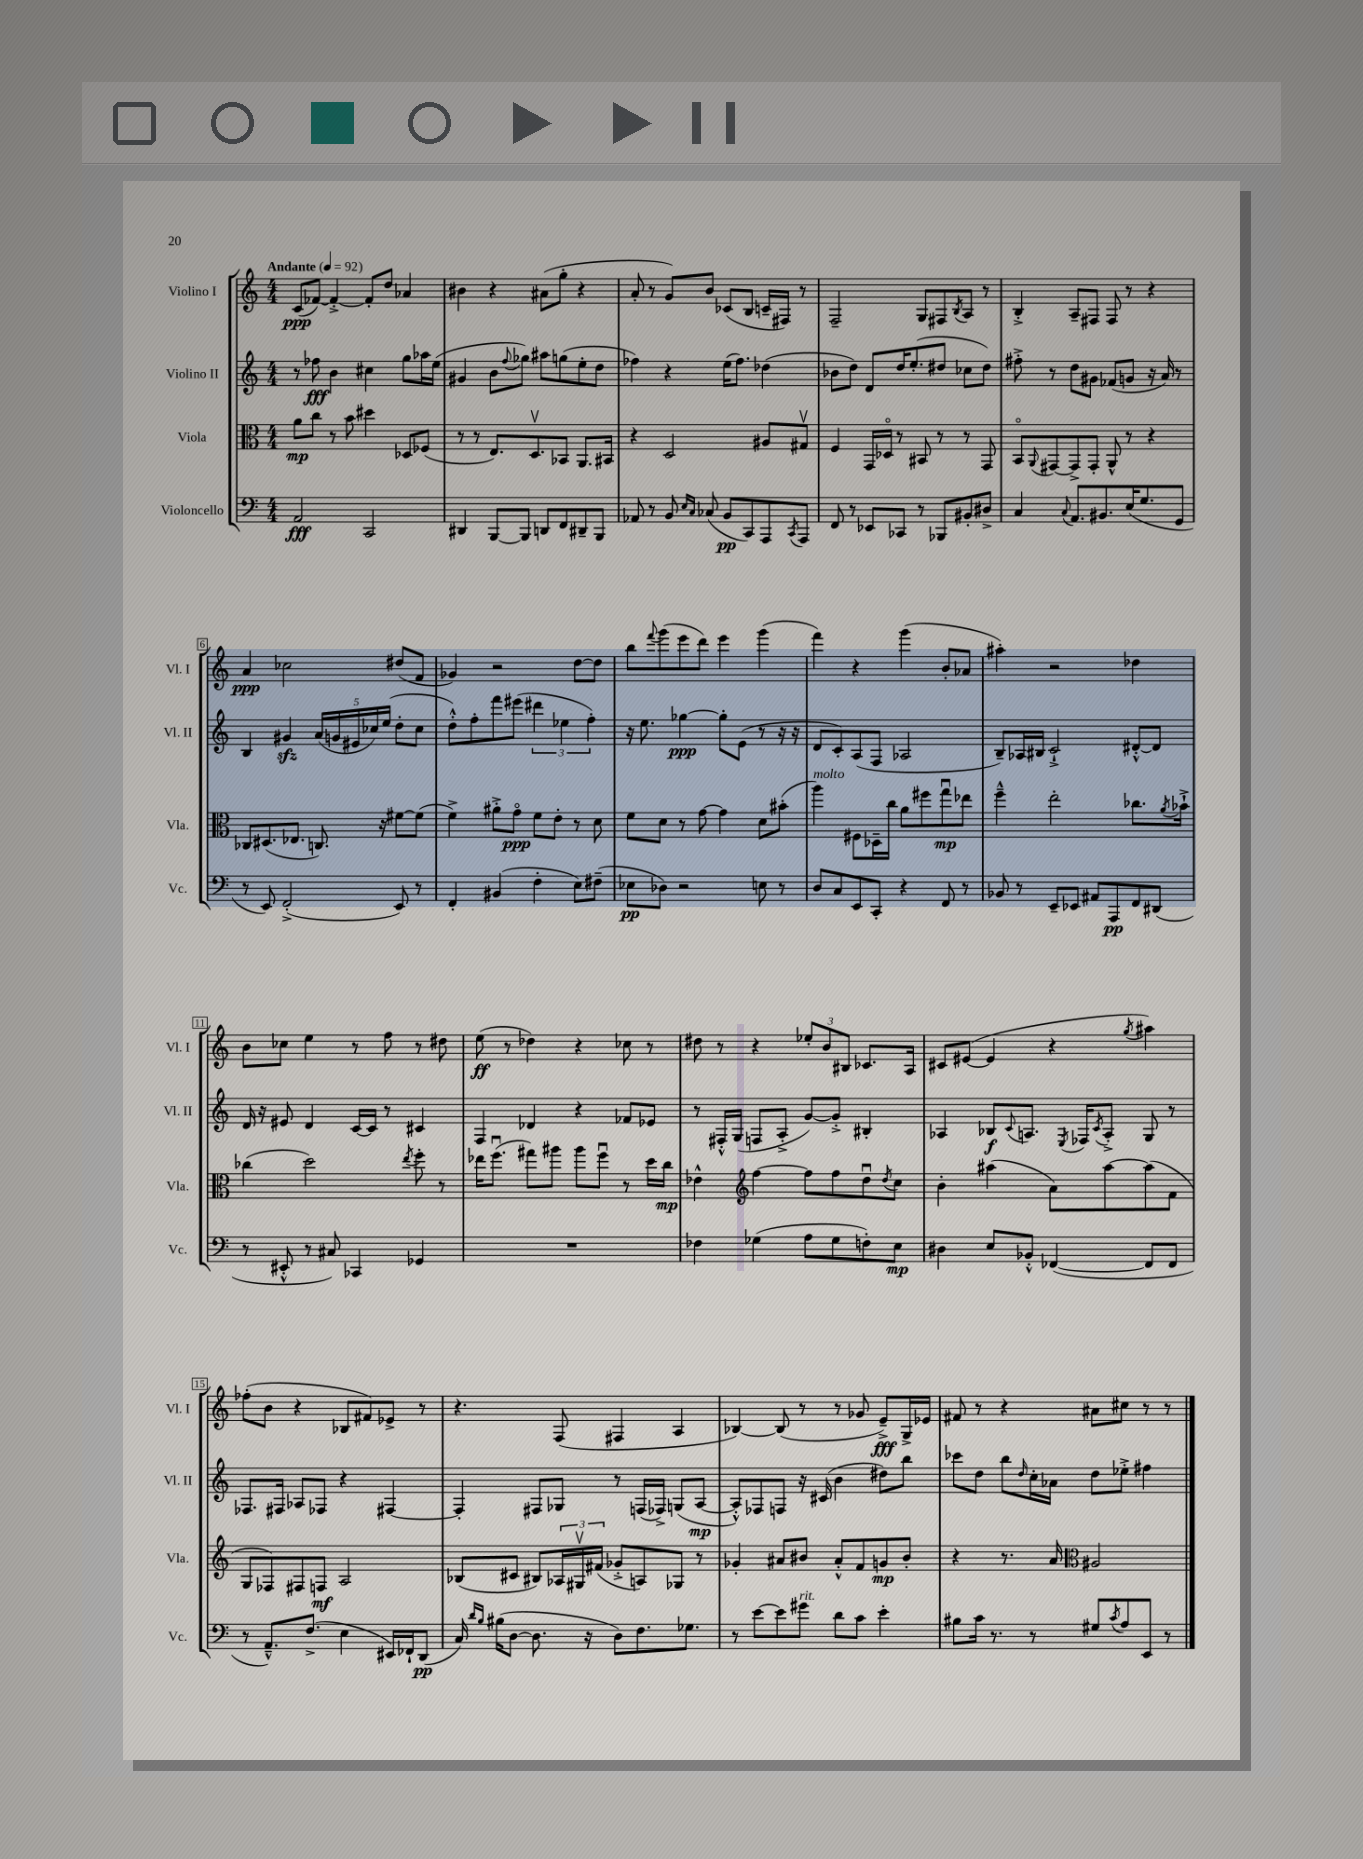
<<
\new StaffGroup <<
\new Staff = "s0" \with { instrumentName = "Violino I" shortInstrumentName = "Vl. I" } {
    \clef treble \key c \major \numericTimeSignature \time 4/4 \tempo "Andante" 4 = 92
    c'8\ppp( fes'8~) fes'4~-.-> fes'8-. d''8 aes'4 |
    bis'4 r4 ais'8( g''8-. r4 |
    a'8-. r8 g'8) b'8 ces'8( b8 c'16-- fis16) r8 |
    f2-- g8 fis8 \acciaccatura { b8 } a8 r8 |
    b4-.-> a8-- fis8 fis8 r8 r4 |
    a'4\ppp ces''2 dis''8( f'8 |
    ges'4) r2 d''8~ d''8 |
    b''8 \appoggiatura { f'''8 } g'''8( e'''8 d'''8) e'''4 g'''4( |
    f'''4) r4 g'''4( b'8-. aes'8 |
    ais''4-.) r2 des''4 |
    b'8 ces''8 e''4 r8 f''8 r8 dis''8 |
    e''8\ff( r8 des''4) r4 ces''8 r8 |
    dis''8 r8 r4 \tuplet 3/2 { ees''8-. b'8 bis8 } ces'8. a16 |
    cis'8 eis'8~( eis'4 r4 \acciaccatura { g''8 } ais''4) |
    fes''8-.( b'8 r4 bes8 fis'8) ees'8-> r8 |
    r4. f8( fis4 a4 |
    bes4~) bes8( r8 r8 ges'8 e'8--->\fff) g16-> ees'16 |
    fis'8 r8 r4 ais'8 cis''8 r8 r8 \bar "|." |
}
\new Staff = "s1" \with { instrumentName = "Violino II" shortInstrumentName = "Vl. II" } {
    \clef treble \key c \major \numericTimeSignature \time 4/4
    r8 fes''8\fff b'4 cis''4 g''8 aes''16 e''16( |
    gis'4 b'8 \appoggiatura { f''8 } ges''8) ais''8 g''8( e''8-. d''8 |
    fes''4) r4 e''16( fes''8.) des''4( |
    bes'8 d''8) d'8 d''16 e''8.-.( dis''8 ces''8 dis''8) |
    fis''8-.-> r8 d''8 gis'8 fes'8( g'8 r16 a'16) r8 |
    b4 gis'4\sfz \tuplet 5/4 { a'16( g'16 eis'16 ces''16) e''16( } d''8-. ces''8 |
    d''8-.-^) f''8-. f'''8 eis'''8( \tuplet 3/2 { dis'''4 ees''4 f''4-.) } |
    r16 e''8. ges''4~\ppp ges''8-. e'8( r8 r16 r16 |
    d'8 c'8-.) a8( f8 aes2 |
    b8--) aes16 bis16 c'2-!-> dis'8~-.-^ dis'8 |
    d'16 r16 eis'8 d'4 c'16~ c'16 r8 cis'4 |
    f4 des'4 r4 fes'8 ees'8 |
    r8 fis16-.-^ g16( f8 a8-.-> g'8~) g'8-.-> bis4-. |
    aes4 bes8\f \appoggiatura { c'8 } a8. \acciaccatura { e8 } fes16 \acciaccatura { c'8 } a8-.-> g8 r8 |
    fes8. fis16 aes8 fes8 r4 fis4~ |
    fis4-. fis8 ges8 r8 f16( fes16->) g8( a8~\mp |
    a8-.-^) fes8 f8 r16 cis'16( b'4 dis''8) b''8 |
    ces'''8 d''8 b''8 \grace { d''16 } c''16-. aes'16 d''8 ees''8-.-> fis''4 \bar "|." |
}
\new Staff = "s2" \with { instrumentName = "Viola" shortInstrumentName = "Vla." } {
    \clef alto \key c \major \numericTimeSignature \time 4/4
    a'8\mp c''8 r8 b'8 dis''4 des8 fes8( |
    r8 r8 e8.) d8.\upbow bes,8 a,8. bis,16 |
    r4 d2 ais8 gis8\upbow |
    f4 g,16 des16\flageolet r8 bis,8 r8 r8 g,8 |
    b,8\flageolet \appoggiatura { a,8 } gis,8~ gis,8-> gis,8-. a,8-^ r8 r4 |
    ces8 dis8.( ees8. c8.) r16 fis'8~ fis'8( |
    f'4->) ais'8-.-> g'8\flageolet\ppp f'8 e'8-. r8 d'8 |
    f'8 d'8 r8 g'8~ g'4 d'8 bis'8-.( |
    a''4^\markup { \italic "molto" }) fis8 des16-- c''16 a'8 fis''8 g''8\downbow\mp ees''8 |
    f''4---^ e''2-. ces''8. \acciaccatura { a'8 } bes'16-!-> |
    ces''4( d''2) \acciaccatura { e''8 } f''8-. r8 |
    ees''16 f''8.\downbow( gis''8) ais''8 ais''8 f''8\downbow r8 d''16 c''16\mp |
    ees'4-^ \clef treble f''4~ f''8 f''8 d''8\downbow \acciaccatura { d''8 } c''8 |
    b'4-. ais''4( a'8) ais''8~ ais''8( f'8 |
    g8 fes8) fis8 f8\mf a2 |
    bes8( cis'8 bis8) \tuplet 3/2 { aes16 gis16\upbow fis'16( } ges'8-.-> a8) ges8 r8 |
    ges'4-. ais'8 bis'8 ais'8-.-^ f'8 g'8\mp bis'8-. |
    r4 r8. a'16 \clef alto ais2 \bar "|." |
}
\new Staff = "s3" \with { instrumentName = "Violoncello" shortInstrumentName = "Vc." } {
    \clef bass \key c \major \numericTimeSignature \time 4/4
    a,2\fff c,2 |
    dis,4 b,,8~ b,,8 d,8 f,8 dis,8-- b,,8 |
    aes,8 r8 b,8 \grace { e16 c16 } ces8( b,8\pp c,8) a,,8 \acciaccatura { c,8 } a,,8 |
    f,8 r8 ees,8 ces,8 r8 bes,,8 bis,8-. dis8-> |
    c4 \appoggiatura { c8 } a,8. bis,8. e16( g8. g,8 |
    r8 e,8) f,2-.->( e,8) r8 |
    f,4-. bis,4( f4-. e8) fis8--( |
    ees8\pp des8) r2 e8 r8 |
    d8 c8 e,8 c,8-. r4 f,8 r8 |
    bes,8 r8 e,8-- ees,8 ais,8 a,,8\pp f,8 dis,8( |
    r8 eis,8-.-^ r8 cis8) ces,4 ges,4 |
    R1 |
    fes4 ges4( a8 ges8 f8-.) e8\mp |
    dis4 e8 bes,8-.-^ fes,4~( fes,8 fes,8 |
    r8 a,8.---^) f8.->( e4 eis,16) fes,16-! d,8\pp( |
    c16) \grace { d'16 b16 } bis16( d8~ d8. r16 d8) f8. ges8. |
    r8 e'8~ e'8 gis'8^\markup { \italic "rit." } d'8 c'8 e'4-. |
    bis8 c'16 r8. r8 gis8 \acciaccatura { c'8 } a8 e,8 r8 \bar "|." |
}
>>
>>
\layout { \context { \Score \override BarNumber.stencil = #(make-stencil-boxer 0.1 0.3 ly:text-interface::print) } }
